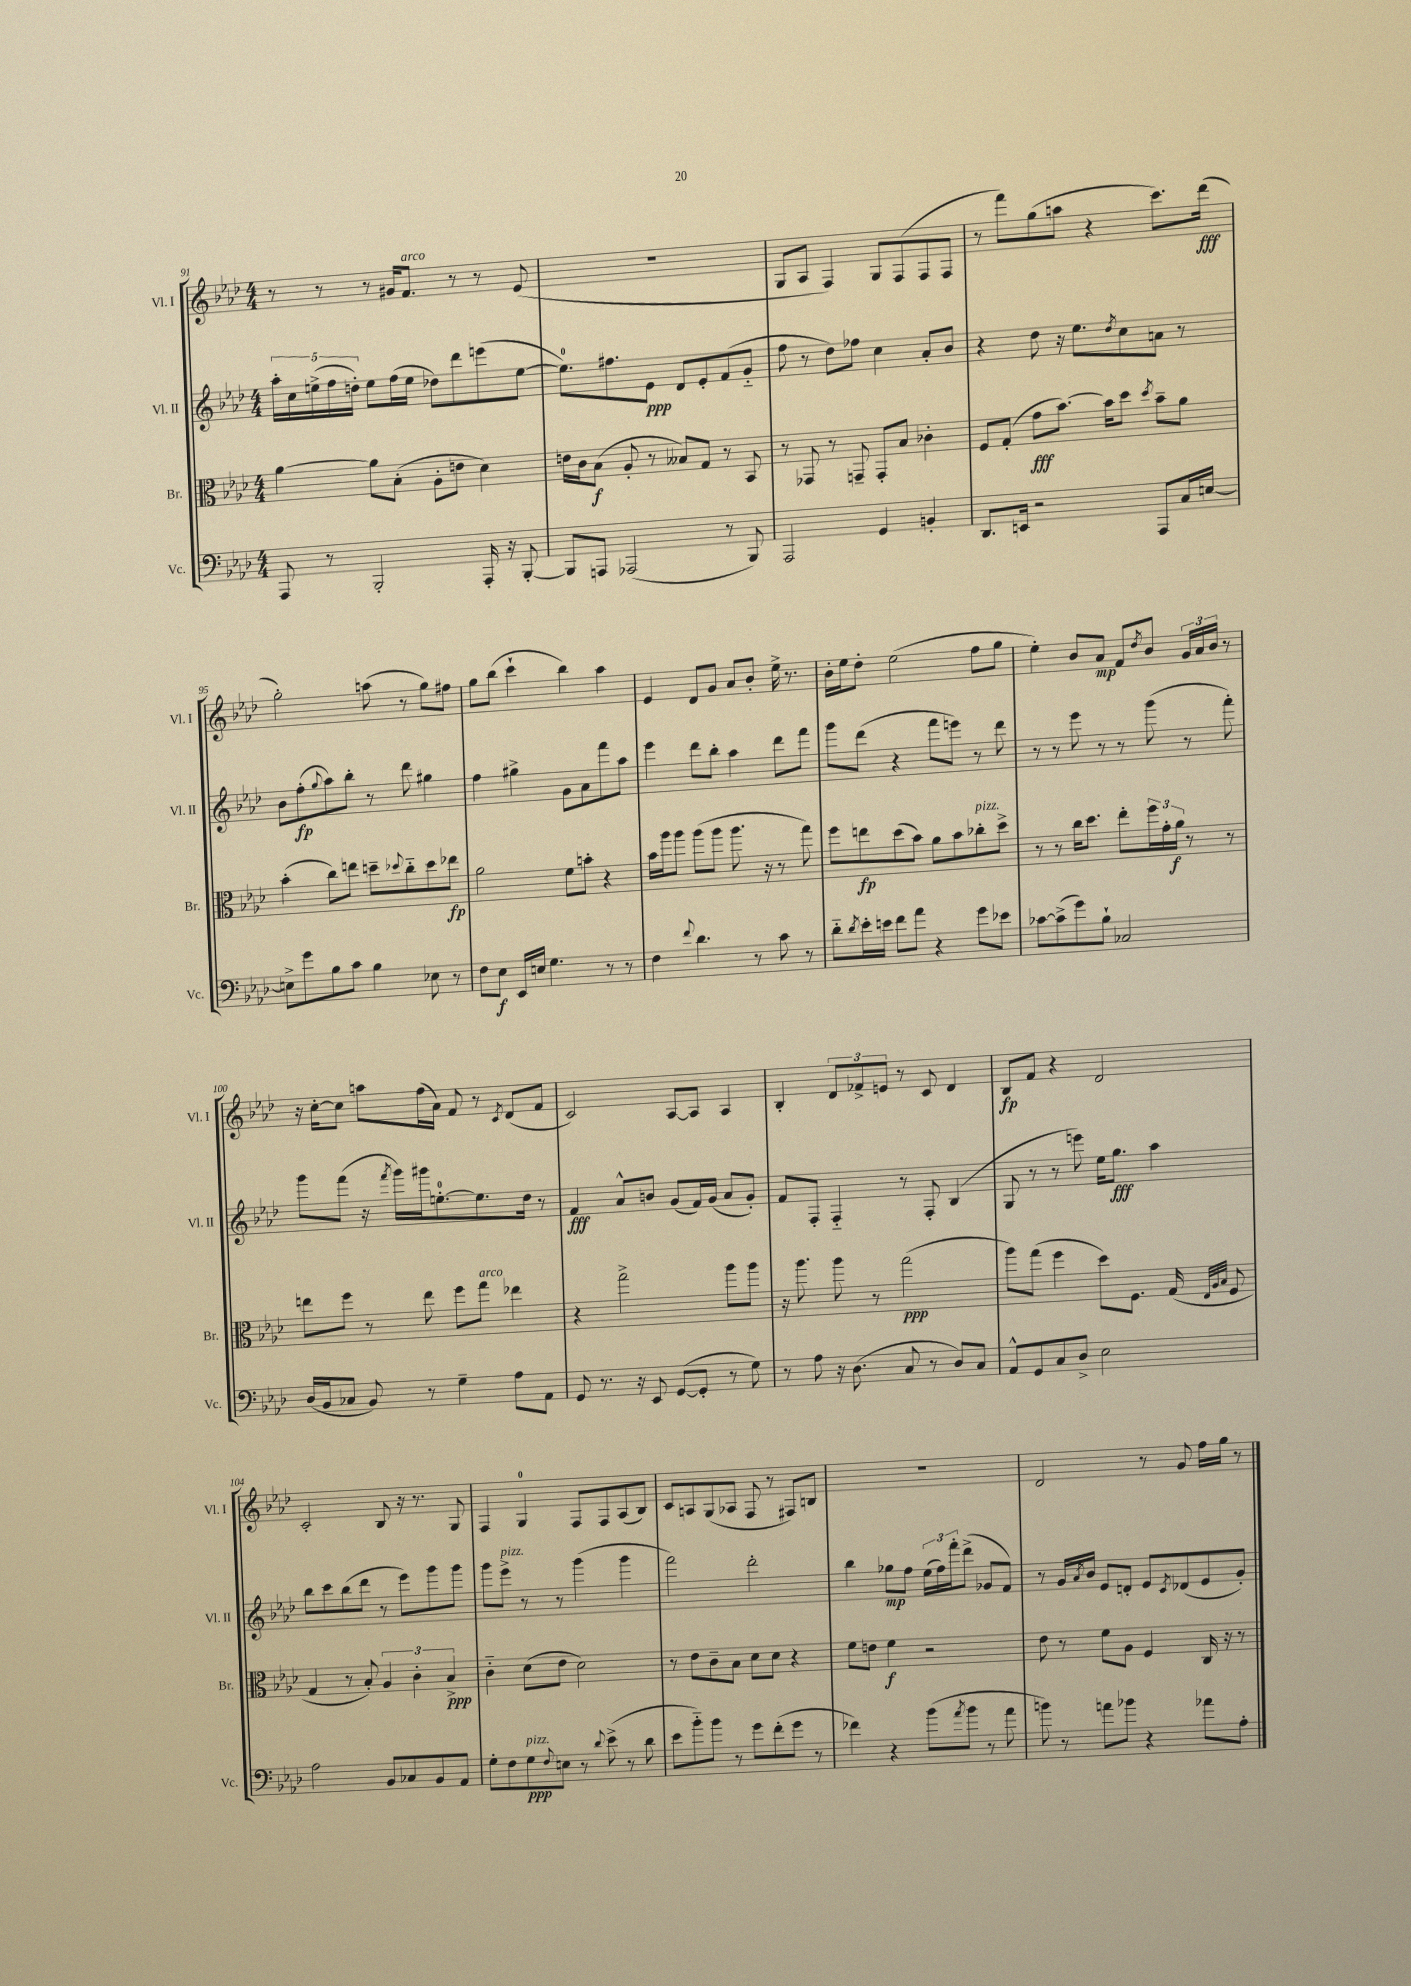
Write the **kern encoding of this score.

**kern	**kern	**kern	**kern
*staff4	*staff3	*staff2	*staff1
*clefF4	*clefC3	*clefG2	*clefG2
*k[b-e-a-d-]	*k[b-e-a-d-]	*k[b-e-a-d-]	*k[b-e-a-d-]
*M4/4	*M4/4	*M4/4	*M4/4
8AAA-	[4a-	20aa-'	8r
.	.	20cc	.
.	.	(20ee^	.
8r	.	.	8r
.	.	20ff	.
.	.	20dd')	.
2BBB-'	8a-]	8ee	8r
.	(8B-'	(16ff	16g#
.	.	16ee	8.f
.	8A-'	8dd-)	.
.	8e	8ddd-	8r
16AAA-'	4d-)	(8eee	8r
16r	.	.	.
[8BBB-'	.	[8ee	(8e-
=	=	=	=
8BBB-]	16e	8.ee])	1r
.	16c	.	.
8AAA	(8B-	.	.
.	.	8.ff#	.
(2AAA-	8A-'	.	.
.	8r	8e-	.
.	8B--)	8d-	.
.	8G	8e-'	.
8r	8r	(8f	.
8BBB-)	8BB-	8g'~	.
=	=	=	=
2AAA-	8r	8ff	8G
.	8GG-	8r	8A-
.	8r	8dd-)	4F)
.	8GG~	8ff-	.
4GG	8GG'	4cc	8G
.	8B-	.	(8F
4BB'	4c-'	8a-'	8F
.	.	8b-	8F
=	=	=	=
8.DD-	8F	4r	8r
.	(8G'	.	8fff)
16EE	.	.	.
2r	8g	8dd-	(8gg
.	[8.b-)	16r	8aa
.	.	8.ee-	.
.	.	.	4r
.	16b-]	.	.
.	.	8qdd-	.
.	8dd-	8cc	.
.	8qdd-	.	.
8AAA-	8b-~	8a	8.ccc)
16C	8a-	8r	.
[16E	.	.	(16ddd-
=	=	=	=
8E^]	(4b-'	8b-	2gg')
8g	.	(8ff'	.
.	.	8qqgg	.
8B-	8cc)	8aa-)	.
8c	8ee	8bb-'	.
4B-	8dd~	8r	(8aa
.	8qqdd-	.	.
.	8cc'~	8ddd-	8r
8E-	8dd-	4gg#	8gg)
8r	8ee-	.	8ff#
=	=	=	=
8F	2a-	4ff	8gg
8E-	.	.	(8bb-
16EE-	.	4gg#^	4ccc`
16E	.	.	.
4.G	.	.	.
.	8f	8g	4bb-)
.	8b'	8a-	.
8r	4r	8fff	4aa-
8r	.	8aa-	.
=	=	=	=
4F	16b-	4eee-	4e-
.	16aa-	.	.
.	8aa-	.	.
8qqf	.	.	.
4.d-	(8aa-	8ddd-	8d-
.	8aa-	8bb-'	8g
.	8.aa-	4aa-	8a-
8r	.	.	8b-'
.	16r	.	.
8c	8r	8ddd-	16ee-^
.	.	.	8.r
8r	8gg)	8fff	.
=	=	=	=
8d-'~	8ff	8ggg	16b-'
.	.	.	16ee-
8qd-	.	.	.
16e-'	8ee	(8ddd-	8dd-'
16e	.	.	.
8f	(8dd-	4r	(2ee-
8a-	8b-)	.	.
4r	8a-	8fff	.
.	8b-	8eee)	.
8g	8cc-'	8r	8ff
8e-	8dd-^	8ddd-	8gg
=	=	=	=
[8c-	8r	8r	4ee-')
(8c-^]	8r	8r	.
8g)	16cc	8eee-	8b-
.	8.dd-	.	.
8B-`	.	8r	8a-
2C-	8ee-'	8r	8f
.	.	.	8qdd-
.	24ff	(8ggg	8b-
.	24g'	.	.
.	24a-	.	.
.	8r	8r	24g
.	.	.	24a-
.	.	.	24b-
.	8r	8fff')	8r
=	=	=	=
(16D-	8ee	8ggg	16r
16BB-	.	.	[16cc'
8C-	8ff	(8fff	8cc]
8BB-)	8r	16r	8aa
.	.	8qfff	.
.	.	16ggg)	.
8r	8ee	16ggg#	(16ff
.	.	[8.ee'	16a-)
4G~	8ff	.	8f
.	8gg	8.ee]	8r
.	.	.	8qc
8A-	4ee-	.	(8d-
.	.	16dd-	.
8AA-	.	8r	8f
=	=	=	=
8GG	4r	4f	2c)
8.r	.	.	.
.	2gg^	8a-^^	.
16r	.	.	.
8EE-	.	8b	.
([8GG	.	(8g	[8A-
8GG']	.	16f)	8A-]
.	.	(16g	.
8r	8aa-	8a-	4A-
8G)	8aa-	8g')	.
=	=	=	=
8r	16r	8f	4B-'
.	8.aa-	.	.
8A-	.	8F'	.
16r	8aa-	4F'~	12d-
(8.D-	.	.	.
.	.	.	12f-^
.	8r	.	.
.	.	.	12e
8C	(2gg	8r	8r
8r	.	8F'	8c
8D-)	.	(4B-	4d-
8C	.	.	.
=	=	=	=
8AA-^^	8aa-)	8G	8B-
8GG	(8gg	8r	8f
8C	4ff	8r	4r
8D-^	.	8eee)	.
2E-	8dd-)	16ee-	2d-
.	.	8.gg	.
.	8.F	.	.
.	.	4aa-	.
.	(16G	.	.
.	32qqE-	.	.
.	32qqA-	.	.
.	32qqB-	.	.
.	8F	.	.
=	=	=	=
2A-	4G	8bb-	2c'
.	.	8ccc	.
.	8r	(8bb-	.
.	8B-')	8ddd-	.
8BB-	6A-	8r	8B-
8C-	.	8eee-)	16r
.	6c'	.	.
.	.	.	8.r
8BB-	.	8ggg	.
.	6B-^	.	.
8AA-	.	8ggg	8G
=	=	=	=
8G'	4c'~	8ggg	4F
8F	.	8eee-^	.
8G	(8d-	8r	4G
8qqF	.	.	.
8E	8e-	8r	.
8r	2d-)	(4ggg	8F
8qqd-	.	.	.
(8e-^	.	.	8F
8r	.	4ggg	(8A-
8d-	.	.	8B-)
=	=	=	=
8e-	8r	2fff)	8c
8b-'~)	8e-	.	8A
8b-	8c~	.	(8G
8r	8B-	.	8A-
8g	8d-	2ddd-'	8F
(8f'	8d-	.	8r
8g	4r	.	8F#)
8r	.	.	8B
=	=	=	=
4f-)	8f	4bb-	1r
.	8e	.	.
4r	4f	8gg-	.
.	.	8ff	.
(8b-	2r	(24ee-	.
.	.	24ff)	.
.	.	24fff'	.
8qa-	.	.	.
8b-	.	(8ddd-^	.
8r	.	8g-	.
8a-	.	8f)	.
=	=	=	=
8b)	8e-	8r	2d-
8r	8r	16g	.
.	.	8qa-	.
.	.	16b-	.
8a	8f	8e-	.
8b-	8A-	8d'	.
4r	4F	8e-	8r
.	.	8qc	.
.	.	(8d-	8g
8a-	16C	8e-	16ff
.	16r	.	16gg
8A-'	8r	8g')	8r
==	==	==	==
*-	*-	*-	*-
